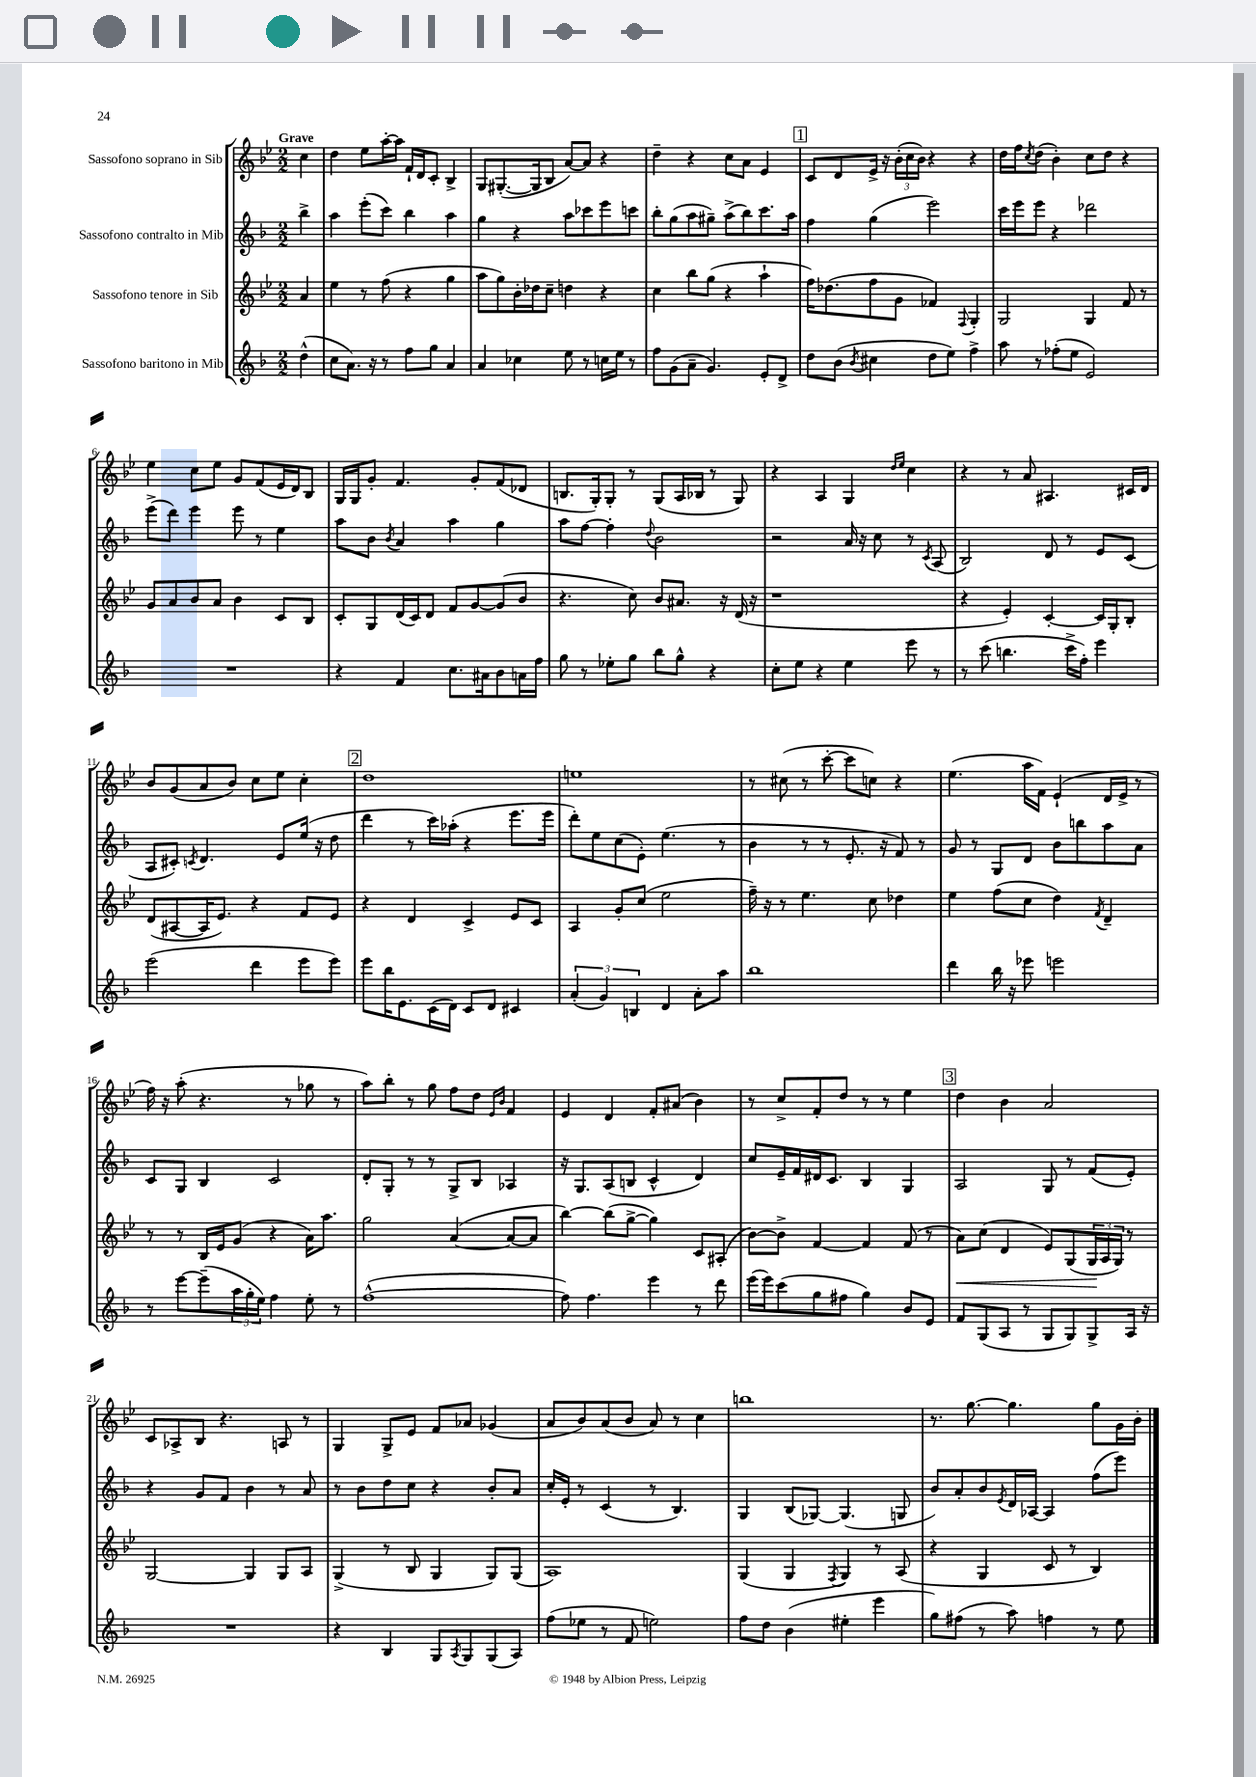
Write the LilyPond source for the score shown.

<<
\new StaffGroup <<
\new Staff = "s0" \with { instrumentName = "Sassofono soprano in Sib" } {
    \clef treble \key bes \major \numericTimeSignature \time 2/2 \partial 4 \tempo "Grave"
    c''4 |
    d''4 ees''8 a''16~-. a''16 f'16-! d'16 c'8-. bes4-> |
    g8 gis8.~-.( gis16 bes8 a'8~) a'8 r4 |
    d''4-- r4 c''8 a'8 ees'4 |
    \mark \markup { \box "1" } c'8 d'8 ees'16-> r16 \tuplet 3/2 { bes'16-.( c''16 bes'16) } r4 r4 |
    d''16 f''16 \acciaccatura { c''8 } d''8( bes'4-.) c''8 d''8 r4 |
    ees''4 c''8 ees''8 g'8 f'8( ees'16 d'16) bes8 |
    g16 g16 g'8-. f'4. g'8-. f'8( des'8 |
    b8. g16-.) g8-. r8 g8( a16 bes16 r8 g8) |
    r4 a4 g4 \grace { d''16 ees''16 } c''4 |
    r4 r8 a'8 ais4. cis'16 d'16 |
    bes'8 g'8( a'8 bes'8) c''8 ees''8 c''4-. |
    \mark \markup { \box "2" } d''1 |
    e''1 |
    r8 cis''8( r8 c'''8~-. c'''8 c''8) r4 |
    ees''4.( a''16 f'16) ees'4-!( d'16 ees'16-> r8 |
    f''16) r16 a''8-.( r4. r8 ges''8 r8 |
    a''8) bes''8-. r8 g''8 f''8 d''8 \grace { ees'16 bes'16 } f'4 |
    ees'4 d'4 f'8-. ais'8( bes'4) |
    r8 c''8-> f'8-. d''8 r8 r8 ees''4 |
    \mark \markup { \box "3" } d''4 bes'4 a'2 |
    c'8 aes8-> bes8 r4. a8 r8 |
    g4 g8-> ees'8 f'8 aes'8 ges'4( |
    a'8 bes'8) a'8( bes'8 a'8) r8 c''4 |
    b''1 |
    r8. g''8.~ g''4. g''8 g'16 bes'16-. \bar "|." |
}
\new Staff = "s1" \with { instrumentName = "Sassofono contralto in Mib" } {
    \clef treble \key f \major \numericTimeSignature \time 2/2 \partial 4
    bes''4-> |
    a''4 e'''8-.( c'''8) bes''4 a''4 |
    g''4 r4 a''8 ces'''8 e'''8 c'''8 |
    bes''8-. g''8( a''8 gis''8--) a''8->( bes''8) c'''8. a''16 |
    \mark \markup { \box "1" } f''4 g''4( e'''2) |
    c'''16 e'''16 e'''8 r4 des'''2 |
    e'''8->( d'''8) e'''4 e'''8 r8 e''4 |
    a''8 bes'8 \acciaccatura { bes'8 } a'4 a''4 g''4 |
    a''8 f''8~ f''4-. \appoggiatura { d''8 } bes'2 |
    r2 a'16 r16 c''8 r8 \acciaccatura { c'8 } a8( |
    bes2) d'8 r8 e'8 c'8( |
    a8 cis'8-.) \acciaccatura { c'8 } d'4. e'8 e''16( r16 d''8 |
    \mark \markup { \box "2" } d'''4 r8 c'''16) aes''16-.( r4 e'''8. e'''16 |
    d'''8-.) e''8 c''8( e'8-.) e''4.( r8 |
    bes'4 r8 r8 e'8.-. r16 f'8) r8 |
    g'8 r8 g8 d'8 bes'8 b''8 a''8 a'8 |
    c'8 g8 bes4 c'2 |
    d'8-. g8-. r8 r8 g8-> bes8 aes4 |
    r16 g8. a8( b8 c'4-^ d'4) |
    c''8 e'16-- f'16 dis'16 c'8. bes4 g4 |
    \mark \markup { \box "3" } a2 g8 r8 f'8( e'8-.) |
    r4 g'8 f'8 bes'4 r8 a'8 |
    r8 bes'8 d''8 c''8 r4 bes'8-. a'8 |
    c''16-. e'16-. r8 c'4( r8 bes4.) |
    g4 bes8( ges8~) ges4.( g8 |
    bes'8) a'8-. bes'8 \acciaccatura { e'8 } d'16 aes16~ aes4 f''8( e'''8) \bar "|." |
}
\new Staff = "s2" \with { instrumentName = "Sassofono tenore in Sib" } {
    \clef treble \key bes \major \numericTimeSignature \time 2/2 \partial 4
    a'4 |
    ees''4 r8 f''8( r4 g''4 |
    a''8 g''8) bes'16-. des''16 c''8-- d''4 r4 |
    c''4 bes''8 g''8( r4 a''4-! |
    \mark \markup { \box "1" } f''16) des''8.( f''8 g'8 fes'4) \appoggiatura { f8 } g4-. |
    g2 g4 f'8 r8 |
    g'8 a'8 bes'8 a'8 bes'4 c'8 bes8 |
    c'8-. g8 d'16( c'16) d'8 f'8 g'8~ g'8( bes'8 |
    r4. c''8) bes'8 ais'8. r16 d'16( r16 |
    r1 |
    r4 ees'4-.) c'4~-. c'16 g16-. bes8-. |
    d'8( ais8~ ais16 ees'8.) r4 f'8 ees'8 |
    \mark \markup { \box "2" } r4 d'4 c'4-> ees'8 c'8 |
    a4 g'8-. c''8( ees''2 |
    f''16--) r16 r8 ees''4. c''8 des''4 |
    ees''4 f''8( c''8 d''4) \acciaccatura { f'8 } d'4-- |
    r8 r8 bes16 ees'16 g'8( r4 a'16) a''8. |
    g''2 a'4~( a'8~ a'8 |
    bes''4~) bes''8( g''8~-> g''4) c'8 ais8-.( |
    bes'8~) bes'8-> f'4~ f'4 f'8( r8 |
    \mark \markup { \box "3" } a'8\<) c''8( d'4 ees'8) g8( \tuplet 3/2 { g16\! a16 g16) } r8 |
    g2~ g4 g8 a8 |
    g4->( r8 bes8 g4 g8) g8( |
    a1) |
    g4( g4 \acciaccatura { f8 } g4) r8 a8( |
    r4 g4 c'8 r8 bes4) \bar "|." |
}
\new Staff = "s3" \with { instrumentName = "Sassofono baritono in Mib" } {
    \clef treble \key f \major \numericTimeSignature \time 2/2 \partial 4
    d''4-^( |
    c''8 a'8.) r16 r8 f''8 g''8 a'4 |
    a'4 ces''4 e''8 r8 c''16 e''16 r8 |
    f''8 g'8( a'8-- g'4.) e'8-. d'8-> |
    \mark \markup { \box "1" } d''8 bes'8( \acciaccatura { bes'8 } cis''4 d''8 e''8) f''4-> |
    a''8 r8 fes''8-.( e''8 e'2) |
    R1 |
    r4 f'4 c''8. ais'16 bes'8 a'16 f''16 |
    g''8 r8 ees''8-. g''8 bes''8 g''8-^ r4 |
    c''8-. e''8 r4 e''4 e'''8 r8 |
    r8 c'''8( b''4. c'''16-> f''16-.) e'''4 |
    e'''2( d'''4 e'''8 e'''8) |
    \mark \markup { \box "2" } e'''8 bes''16 e'8. c'16( d'16) c'8 d'8 cis'4 |
    \tuplet 3/2 { a'4-.( g'4) b4 } d'4 a'8-. a''8 |
    bes''1 |
    d'''4 bes''16 r16 ees'''8 e'''2 |
    r8 e'''8~ e'''8--( \tuplet 3/2 { a''16 g''16-. e''16) } f''4 e''8-. r8 |
    f''1~-^( |
    f''8) f''4. e'''4 r8 d'''8 |
    e'''16( e'''16) c'''8( g''8 fis''8 g''4) bes'8 e'8 |
    \mark \markup { \box "3" } f'8 g8( a8 r8 g8 g8) g8-> a16 r16 |
    R1 |
    r4 bes4 g8 \acciaccatura { a8 } g8 g8( a8) |
    f''8( ees''8 r8 f'8 e''2) |
    f''8 d''8 bes'4( eis''4-. e'''4 |
    g''8) fis''8( r8 a''8) f''4 r8 e''8 \bar "|." |
}
>>
>>
